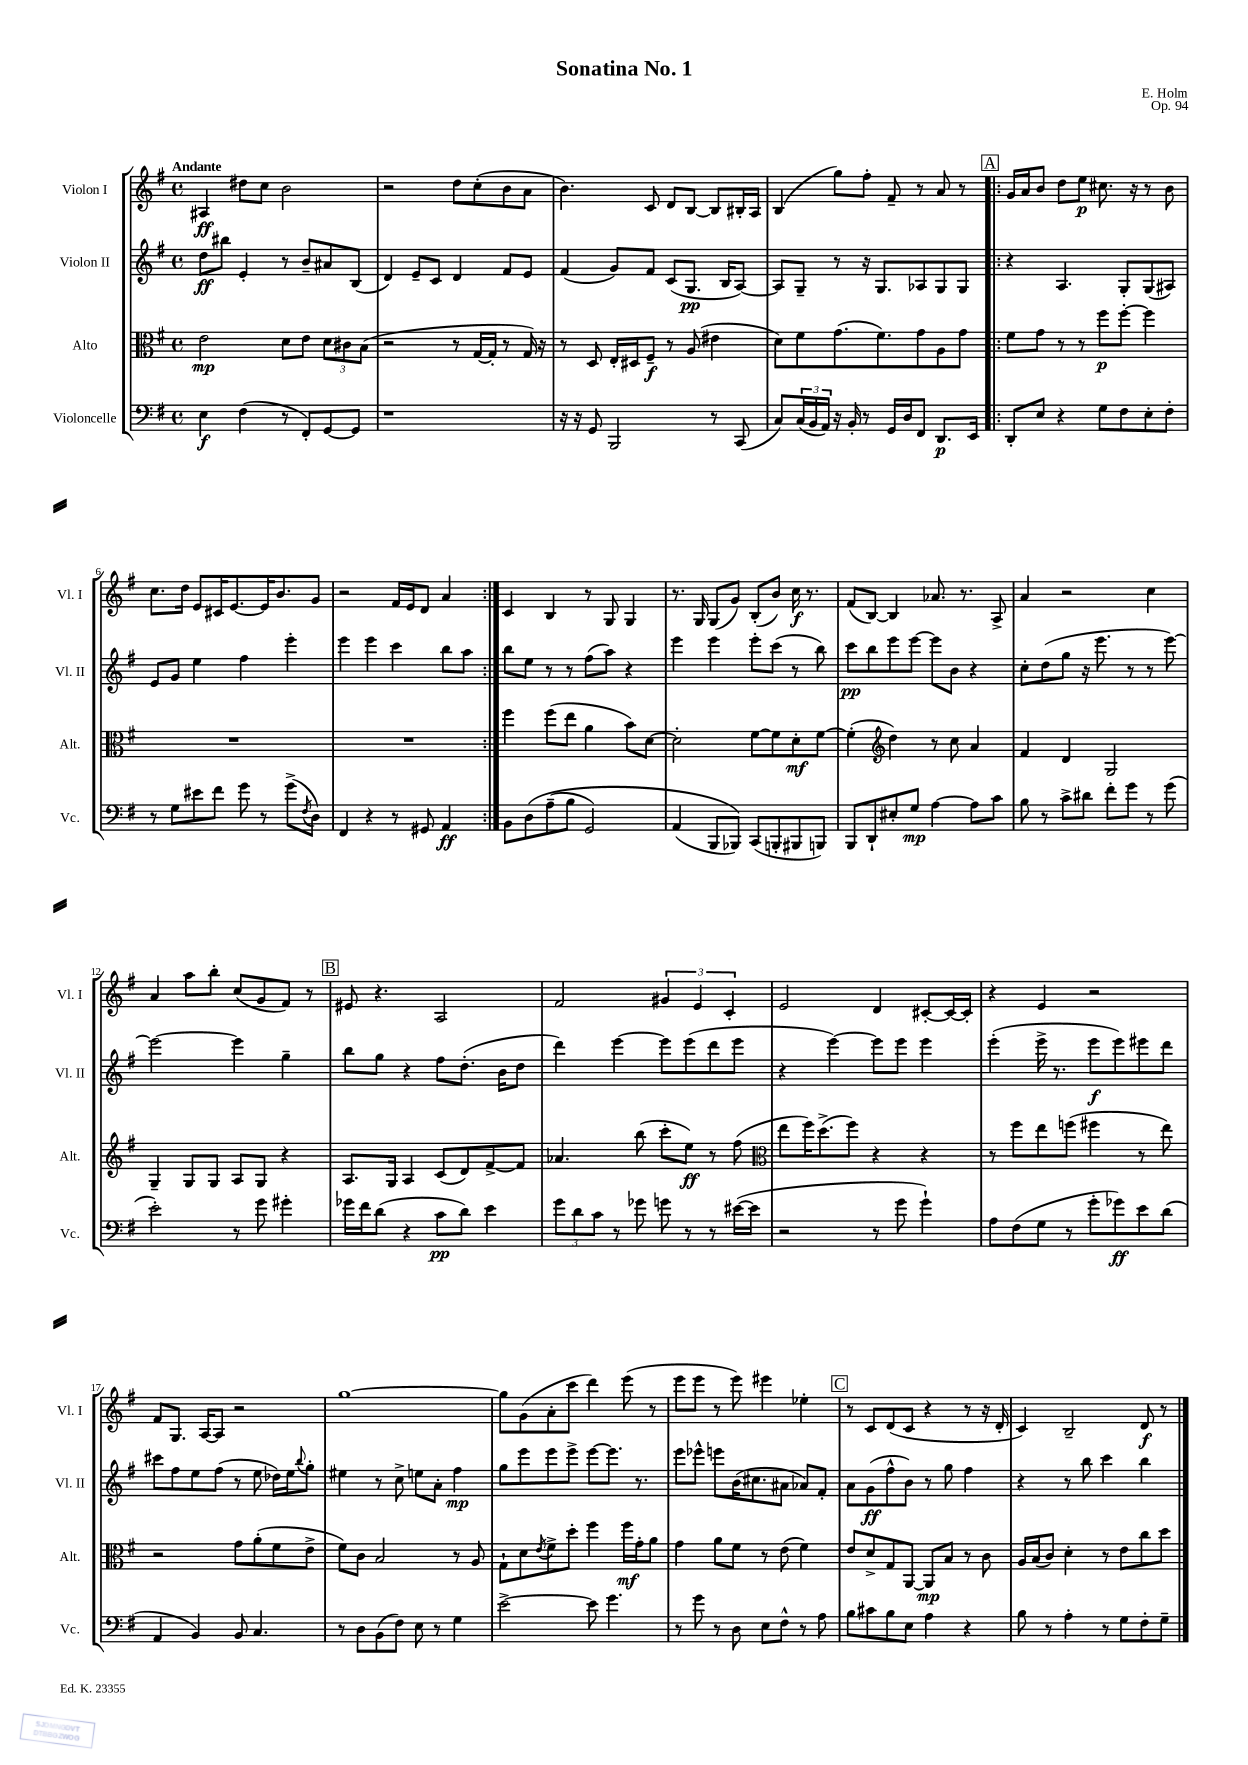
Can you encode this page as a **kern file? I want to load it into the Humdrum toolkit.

**kern	**dynam	**kern	**dynam	**kern	**dynam	**kern	**dynam
*part4	*part4	*part3	*part3	*part2	*part2	*part1	*part1
*staff4	*staff4	*staff3	*staff3	*staff2	*staff2	*staff1	*staff1
*I"Violoncelle	*	*I"Alto	*	*I"Violon II	*	*I"Violon I	*
*I'Vc.	*	*I'Alt.	*	*I'Vl. II	*	*I'Vl. I	*
*clefF4	*	*clefC3	*	*clefG2	*	*clefG2	*
*k[f#]	*	*k[f#]	*	*k[f#]	*	*k[f#]	*
*M4/4	*	*M4/4	*	*M4/4	*	*M4/4	*
*met(c)	*	*met(c)	*	*met(c)	*	*met(c)	*
=1	=1	=1	=1	=1	=1	=1	=1
!	!	!	!	!	!	!LO:TX:a:B:t=Andante	!
4E\	f	2e\	mp	8dd\L	ff	4A#X/	ff
.	.	.	.	8bb#X\J	.	.	.
(4F#\	.	.	.	4e'/	.	8dd#X\L	.
.	.	.	.	.	.	8cc\J	.
8r	.	8d\L	.	8r	.	2b\	.
8FF#'/L)	.	8e\J	.	8b~/L	.	.	.
[8GG/	.	12d\L	.	8a#X/	.	.	.
.	.	12c#X\	.	.	.	.	.
8GG/J]	.	.	.	(8B/J	.	.	.
.	.	(12B\J	.	.	.	.	.
=2	=2	=2	=2	=2	=2	=2	=2
1r	.	2r	.	4d/)	.	2r	.
.	.	.	.	8e~/L	.	.	.
.	.	.	.	8c/J	.	.	.
.	.	8r	.	4d/	.	8dd\L	.
.	.	[16G/LL	.	.	.	(8cc'\	.
.	.	16G'/JJ]	.	.	.	.	.
.	.	8r	.	8f#/L	.	8b\	.
.	.	16G/)	.	8e/J	.	8a\J	.
.	.	16r	.	.	.	.	.
=3	=3	=3	=3	=3	=3	=3	=3
16r	.	8r	.	(4f#/	.	4.b\)	.
16r	.	.	.	.	.	.	.
8GG/	.	8D/	.	.	.	.	.
2BBB/	.	16E'/LL	.	8g/L)	.	.	.
.	.	16D#X/J	.	.	.	.	.
.	.	8F#~/J	f	8f#/J	.	8c/	.
.	.	8r	.	(8c/L	.	8d/L	.
.	.	(8A/	.	8.G/J	pp	[8B/J	.
8r	.	4e#X\	.	.	.	8B/L]	.
.	.	.	.	16B/KL	.	.	.
(8CC/	.	.	.	[8A/J)	.	16B#X'/L	.
.	.	.	.	.	.	16A/JJ	.
=4	=4	=4	=4	=4	=4	=4	=4
8C/L)	.	8d\L)	.	8A/L]	.	(4B/	.
(24C/L	.	8f#\	.	8G~/J	.	.	.
24BB/	.	.	.	.	.	.	.
24AA/JJ)	.	.	.	.	.	.	.
16r	.	(8.g\	.	8r	.	8gg\L)	.
16BB'/	.	.	.	.	.	.	.
8r	.	.	.	16r	.	8ff#'\J	.
.	.	8.f#\)	.	8.G/L	.	.	.
16GG/LL	.	.	.	.	.	8f#~/	.
16D/J	.	.	.	.	.	.	.
8FF#/J	.	8g\	.	8A-X/	.	8r	.
8.DD/L	p	8A\	.	8G/	.	8a/	.
.	.	8g\J	.	8G/J	.	8r	.
16EE/Jk	.	.	.	.	.	.	.
!!LO:REH:place=s1:t=A
=5!|:	=5!|:	=5!|:	=5!|:	=5!|:	=5!|:	=5!|:	=5!|:
8DD'/L	.	8f#\L	.	4r	.	16g/LL	.
.	.	.	.	.	.	16a/J	.
8E/J	.	8g\J	.	.	.	8b/J	.
4r	.	8r	.	4.A/	.	8dd\L	.
.	.	8r	.	.	.	8ee\J	p
8G\L	.	8ff#\L	p	.	.	8.cc#X\	.
8F#\	.	[8ff#'\J	.	8G'/L	.	.	.
.	.	.	.	.	.	16r	.
8E'\	.	4ff#\]	.	(8G/	.	8r	.
8F#'\J	.	.	.	8A#X/J)	.	8b\	.
!!LO:LB:g=z
=6	=6	=6	=6	=6	=6	=6	=6
8r	.	1r	.	8e/L	.	8.cc\L	.
8G\L	.	.	.	8g/J	.	.	.
.	.	.	.	.	.	16dd\Jk	.
8e#X\	.	.	.	4ee\	.	8e/L	.
8f#\J	.	.	.	.	.	16c#X/K	.
.	.	.	.	.	.	[8.e/	.
8g\	.	.	.	4ff#\	.	.	.
8r	.	.	.	.	.	16e/K]	.
.	.	.	.	.	.	8.b/	.
(8g^\L	.	.	.	4eee'\	.	.	.
8qF#/	.	.	.	.	.	.	.
8D\J)	.	.	.	.	.	8g/J	.
=7	=7	=7	=7	=7	=7	=7	=7
4FF#/	.	1r	.	4eee\	.	2r	.
4r	.	.	.	4eee\	.	.	.
8r	.	.	.	4ccc\	.	16f#/LL	.
.	.	.	.	.	.	16e/J	.
8GG#X/	.	.	.	.	.	8d/J	.
4AA/	ff	.	.	8bb\L	.	4a/	.
.	.	.	.	8aa\J	.	.	.
=8:|!	=8:|!	=8:|!	=8:|!	=8:|!	=8:|!	=8:|!	=8:|!
8BB\L	.	4ff#\	.	8bb\L	.	4c/	.
(8D\	.	.	.	8ee\J	.	.	.
(8A~\	.	(8ff#\L	.	8r	.	4B/	.
8B\J	.	8ee\J	.	8r	.	.	.
2GG/)	.	4a\	.	(8ff#\L	.	8r	.
.	.	.	.	8aa\J)	.	8G/	.
.	.	8b\L)	.	4r	.	4G/	.
.	.	[8d\J	.	.	.	.	.
=9	=9	=9	=9	=9	=9	=9	=9
(4AA/	.	2d'\]	.	4eee\	.	8.r	.
.	.	.	.	.	.	16G/	.
8BBB/L	.	.	.	4eee\	.	(8G/L	.
8BBB-X/J))	.	.	.	.	.	8g/J)	.
(8CC/L	.	[8f#\L	.	8eee'\L	.	(8B'/L	.
8BBBn'/	.	8f#\]	.	(8ccc\J	.	8b/J)	.
8BBB#X/	.	8d'\	mf	8r	.	16cc\	f
.	.	.	.	.	.	8.r	.
8BBBn/J)	.	[8f#\J	.	8bb\)	.	.	.
=10	=10	=10	=10	=10	=10	=10	=10
8BBB/L	.	(4f#'\]	.	8ccc\L	pp	(8f#/L	.
8DD`/	.	.	.	8bb\	.	[8B/J)	.
*	*	*clefG2	*	*	*	*	*
8E#X'/	.	4dd\)	.	8eee\	.	4B/]	.
8G/J	mp	.	.	[8eee\J	.	.	.
[4A\	.	8r	.	8eee\L]	.	8.a-X/	.
.	.	8cc\	.	8b\J	.	.	.
.	.	.	.	.	.	8.r	.
8A\L]	.	4a/	.	4r	.	.	.
8c\J	.	.	.	.	.	8A^/	.
=11	=11	=11	=11	=11	=11	=11	=11
8B\	.	4f#/	.	8cc'\L	.	4a/	.
8r	.	.	.	(8dd\	.	.	.
8c^\L	.	4d/	.	8gg\J	.	2r	.
8d#X\J	.	.	.	16r	.	.	.
.	.	.	.	8.eee\	.	.	.
8f#'\L	.	2G/	.	.	.	.	.
8g\J	.	.	.	8r	.	.	.
8r	.	.	.	8r	.	4cc\	.
(8g\	.	.	.	[8eee\)	.	.	.
!!LO:LB:g=z
=12	=12	=12	=12	=12	=12	=12	=12
2e'\)	.	4G~/	.	2eee\_	.	4a/	.
.	.	8G/L	.	.	.	8aa\L	.
.	.	8G/J	.	.	.	8bb'\J	.
8r	.	8A/L	.	4eee\]	.	(8cc/L	.
8g\	.	8G/J	.	.	.	8g/	.
4g#X'\	.	4r	.	4gg~\	.	8f#/J)	.
.	.	.	.	.	.	8r	.
!!LO:REH:place=s1:t=B
=13	=13	=13	=13	=13	=13	=13	=13
16g-X\LL	.	8.A/L	.	8bb\L	.	8e#X/	.
16f#\J	.	.	.	.	.	.	.
(8d\J	.	.	.	8gg\J	.	4.r	.
.	.	16G/Jk	.	.	.	.	.
4r	.	4A/	.	4r	.	.	.
8c\L	pp	(8c/L	.	8ff#\L	.	2A/	.
8d\J)	.	8d/)	.	(8.dd'\J	.	.	.
4e\	.	[8f#^/	.	.	.	.	.
.	.	.	.	16b\KL	.	.	.
.	.	8f#/J]	.	8dd\J	.	.	.
=14	=14	=14	=14	=14	=14	=14	=14
12g\L	.	4.a-X/	.	4ddd\)	.	2f#/	.
12d\	.	.	.	.	.	.	.
12c\J	.	.	.	.	.	.	.
8r	.	.	.	[4eee\	.	.	.
8g-X\	.	(8bb\	.	.	.	.	.
8gn\	.	8ccc'\L	.	8eee\L]	.	6g#X/	.
8r	.	8ee\J)	ff	(8eee\	.	.	.
.	.	.	.	.	.	6e/	.
8r	.	8r	.	8ddd\	.	.	.
.	.	.	.	.	.	6c'/	.
([16e#X\LL	.	(8ff#\	.	8eee\J	.	.	.
16e#\JJ]	.	.	.	.	.	.	.
=15	=15	=15	=15	=15	=15	=15	=15
*	*	*clefC3	*	*	*	*	*
2r	.	8ee\L	.	4r	.	2e/	.
.	.	16ff#\K)	.	.	.	.	.
.	.	(8.dd^\	.	.	.	.	.
.	.	.	.	[4eee\)	.	.	.
.	.	8ff#\J)	.	.	.	.	.
8r	.	4r	.	8eee\L]	.	4d/	.
8g\	.	.	.	8eee\J	.	.	.
4g`\)	.	4r	.	4eee\	.	[8c#X'/L	.
.	.	.	.	.	.	16c#/L_	.
.	.	.	.	.	.	16c#'/JJ]	.
=16	=16	=16	=16	=16	=16	=16	=16
8A\L	.	8r	.	(4eee'\	.	4r	.
(8F#\	.	8ff#\L	.	.	.	.	.
8G\J	.	8ee\	.	16eee^\	.	4e/	.
.	.	.	.	8.r	.	.	.
8r	.	(8ffn\J	.	.	.	.	.
8g'\L	.	4ff#X\	.	8eee\L	f	2r	.
8g-X\)	ff	.	.	8eee\)	.	.	.
8e\	.	8r	.	8eee#X\	.	.	.
(8d\J	.	8ee\)	.	8ddd\J	.	.	.
!!LO:LB:g=z
=17	=17	=17	=17	=17	=17	=17	=17
4AA/	.	2r	.	8ccc#X\L	.	8f#/L	.
.	.	.	.	8ff#\	.	8.G/J	.
4BB/)	.	.	.	8ee\	.	.	.
.	.	.	.	.	.	[16A/KL	.
.	.	.	.	(8ff#\J	.	8A/J]	.
8BB/	.	8g\L	.	8r	.	2r	.
4.C/	.	(8a'\	.	8ee\	.	.	.
.	.	8f#\	.	16dd-X\LL)	.	.	.
.	.	.	.	16ee\J	.	.	.
.	.	.	.	8qqbb/	.	.	.
.	.	8e^\J	.	8gg'\J	.	.	.
=18	=18	=18	=18	=18	=18	=18	=18
8r	.	8f#\L)	.	4ee#X\	.	[1gg	.
8D\L	.	8c\J	.	.	.	.	.
(8BB\	.	2B/	.	8r	.	.	.
8F#\J)	.	.	.	8cc^\	.	.	.
8E\	.	.	.	8een\L	.	.	.
8r	.	.	.	8a'\J	.	.	.
4G\	.	8r	.	4ff#\	mp	.	.
.	.	8A/	.	.	.	.	.
=19	=19	=19	=19	=19	=19	=19	=19
[2e^\	.	8G`\L	.	8gg\L	.	8gg\L]	.
.	.	8d\	.	8eee\	.	(8g\	.
.	.	8qe/	.	.	.	.	.
.	.	8f#^\	.	8eee\	.	8a'\	.
.	.	8dd'\J	.	8eee^\J	.	8ccc\J	.
8e\]	.	4ff#\	.	[8eee\L	.	4ddd\)	.
4.g\	.	.	.	8.eee\J]	.	.	.
.	.	16ff#\LL	mf	.	.	(8eee\	.
.	.	16g'\J	.	8.r	.	.	.
.	.	8a\J	.	.	.	8r	.
=20	=20	=20	=20	=20	=20	=20	=20
8r	.	4g\	.	8eee\L	.	8eee\L	.
8g\	.	.	.	8eee-X^^\J	.	8eee\J	.
8r	.	8a\L	.	8eeen\L	.	8r	.
8D\	.	8f#\J	.	(16b\K	.	8eee\)	.
.	.	.	.	8.cc#X\	.	.	.
8E\L	.	8r	.	.	.	4eee#X\	.
8F#^^\J	.	(8e\	.	8a#X\J	.	.	.
8r	.	4f#\)	.	8a-X/L)	.	4ee-X'\	.
8A\	.	.	.	8f#'/J	.	.	.
!!LO:REH:place=s1:t=C
=21	=21	=21	=21	=21	=21	=21	=21
8B\L	.	8e/L	.	8a\L	.	8r	.
8c#X\	.	8d^/	.	(8g\	ff	8c/L	.
8B\	.	8G/	.	8ff#^^\	.	(8d/	.
8E\J	.	[8AA/J	.	8b\J)	.	8c/J	.
4A\	.	8AA/L]	mp	8r	.	4r	.
.	.	8B/J	.	8gg\	.	.	.
4r	.	8r	.	4ff#\	.	8r	.
.	.	8c\	.	.	.	16r	.
.	.	.	.	.	.	16d'/	.
=22	=22	=22	=22	=22	=22	=22	=22
8B\	.	16A/LL	.	4r	.	4c/)	.
.	.	(16B/J	.	.	.	.	.
8r	.	8c/J)	.	.	.	.	.
4A'\	.	4d'\	.	8r	.	2B~/	.
.	.	.	.	8bb\	.	.	.
8r	.	8r	.	4ccc\	.	.	.
8G\L	.	8e\L	.	.	.	.	.
8F#'\	.	8cc\	.	4bb\	.	8d/	f
8G~\J	.	8dd\J	.	.	.	8r	.
==	==	==	==	==	==	==	==
*-	*-	*-	*-	*-	*-	*-	*-
